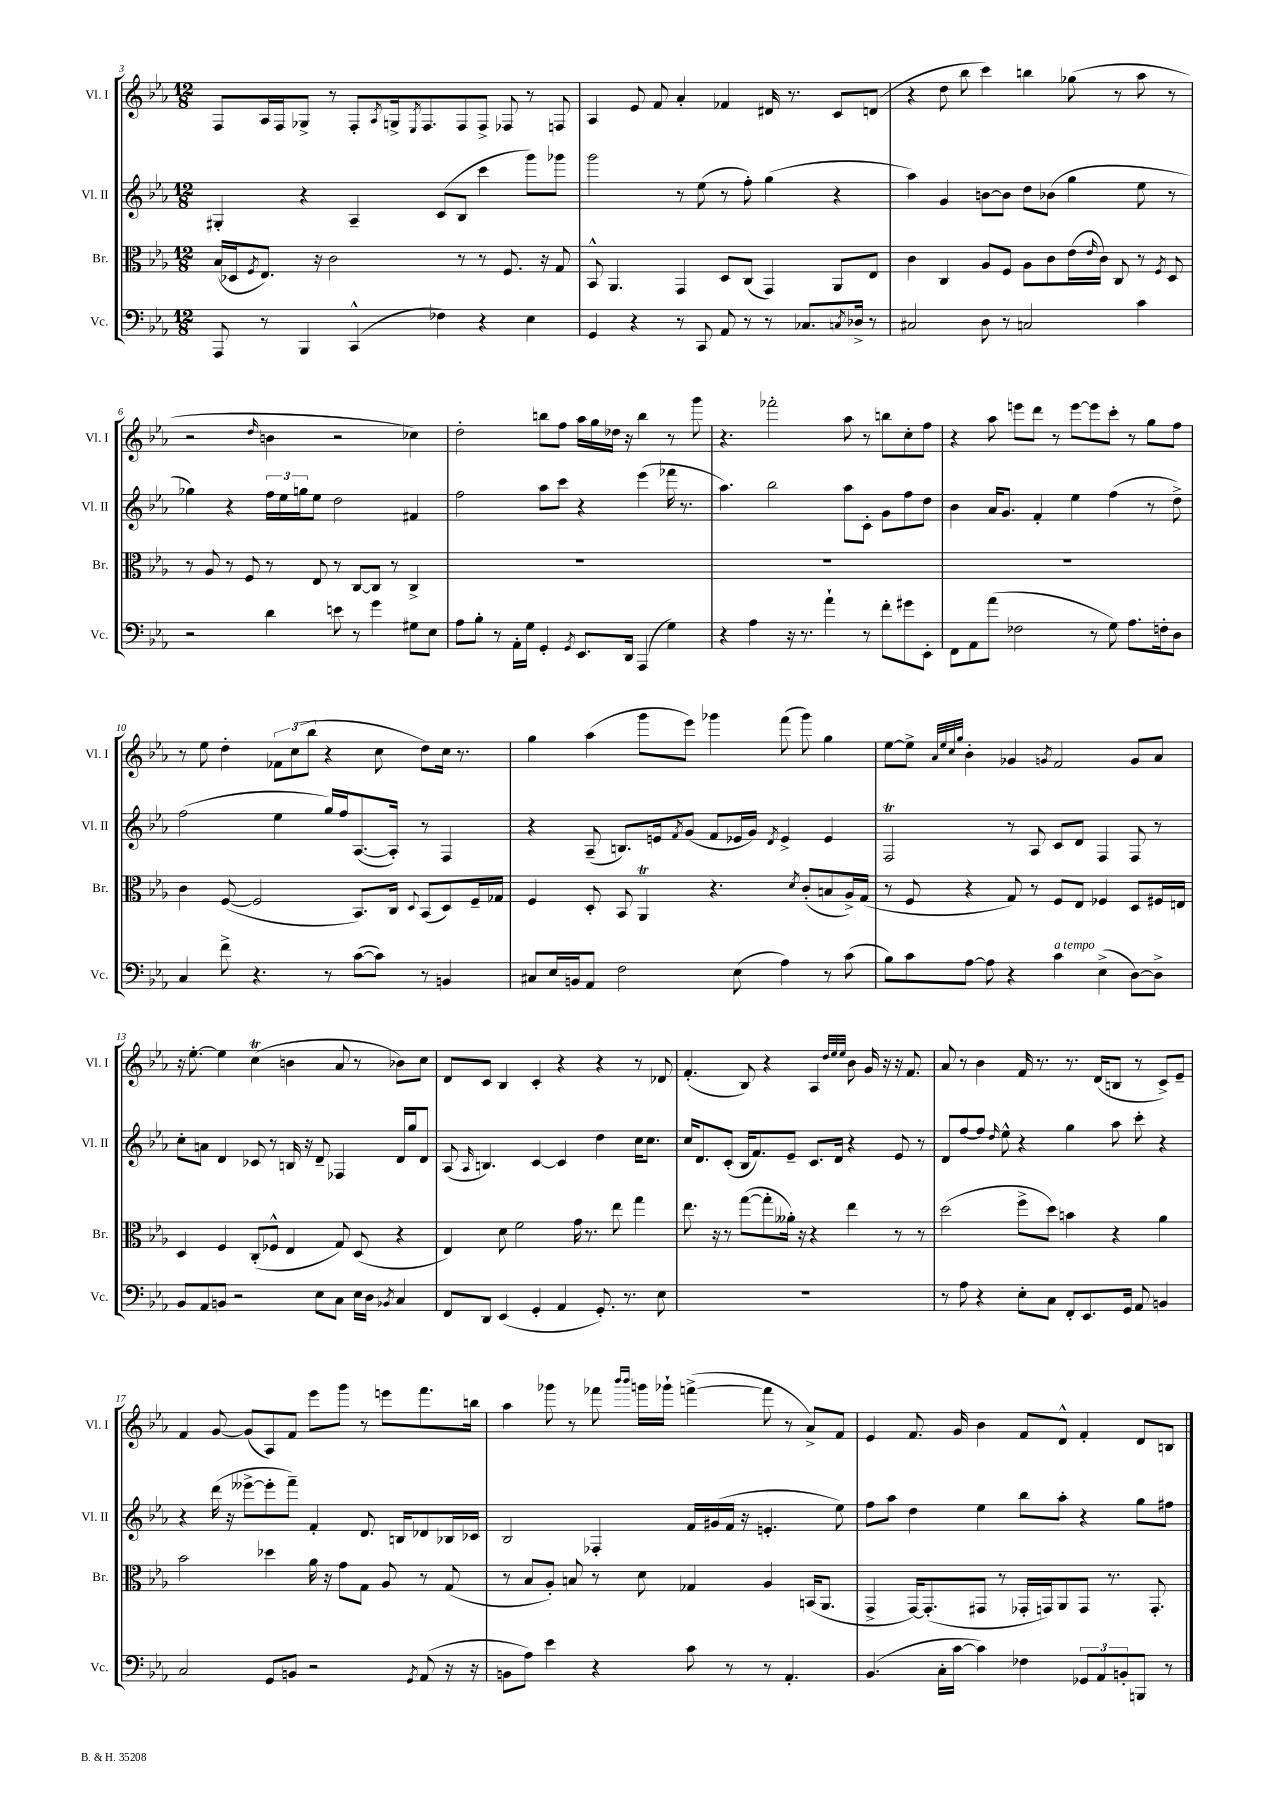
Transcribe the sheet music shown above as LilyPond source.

<<
\new StaffGroup <<
\new Staff = "s0" \with { instrumentName = "Vl. I" shortInstrumentName = "Vl. I" } {
    \clef treble \key ees \major \numericTimeSignature \time 12/8
    f8 aes16 f16 ges8-> r8 f8-. \acciaccatura { aes8 } g16-> \acciaccatura { ees8 } f8. f8 f8-> fes8 r8 f8 |
    aes4 ees'8 f'8 aes'4-. fes'4 dis'16 r8. c'8 d'8( |
    r4 d''8 bes''8 c'''4) b''4 ges''8( r8 aes''8 r8 |
    r2 \grace { d''16 } b'4 r2 ces''4) |
    d''2-. b''8 f''8 aes''16 g''16 des''16 r16 b''4 r8 g'''8 |
    r4. fes'''2-. aes''8 r8 b''8 c''8-. f''8 |
    r4 aes''8 e'''8 d'''8 r8 e'''8~ e'''8 c'''8-. r8 g''8 f''8 |
    r8 ees''8 d''4-. \tuplet 3/2 { fes'8 c''8( bes''8 } r4 c''8 d''8) c''16 r8. |
    g''4 aes''4( g'''8 ees'''8) ges'''4 f'''8( ges'''8) g''4 |
    ees''8~ ees''8-> \grace { aes'32 ees''32 c''32 g''32 } bes'4-. ges'4 \acciaccatura { g'8 } f'2 g'8 aes'8 |
    r16 ees''8.~-. ees''4 c''4\trill( b'4 aes'8 r8 bes'8) c''8 |
    d'8 c'8 bes4 c'4-. r4 r4 r8 des'8 |
    f'4.-.( bes8) r4 aes4 \grace { d''32 ees''32 ees''32 } bes'8 g'16 r16 r16 f'8. |
    aes'8 r8 bes'4 f'16 r8. r8. d'16( b8 r8 c'8->) ees'8-- |
    f'4 g'8~ g'8( aes8) f'8 ees'''8 g'''8 r8 e'''8 f'''8. b''16 |
    aes''4 ges'''8 r8 fes'''8 \grace { bes'''16 bes'''16 } g'''16 ges'''16-! f'''4~->( f'''8 r8 aes'8->) f'8 |
    ees'4 f'8. g'16 bes'4 f'8 d'8-^ f'4-. d'8 b8 \bar "|." |
}
\new Staff = "s1" \with { instrumentName = "Vl. II" shortInstrumentName = "Vl. II" } {
    \clef treble \key ees \major \numericTimeSignature \time 12/8
    gis4-. r4 aes4-- c'8( bes8 c'''4 g'''8) ges'''8 |
    g'''2 r8 ees''8( r8 f''8-.) g''4( r4 |
    aes''4) g'4 b'8~ b'8 d''8 bes'8( g''4 ees''8 r8 |
    ges''4) r4 \tuplet 3/2 { f''16 ees''16 g''16 } ees''8 d''2 fis'4 |
    f''2 aes''8 c'''8 r4 ees'''4( fes'''16 r8. |
    aes''4.) bes''2 aes''8 c'8-. g'8 f''8 d''8 |
    bes'4 aes'16 g'8. f'4-. ees''4 f''4( r8 d''8->) |
    f''2( ees''4 g''16) f''16 aes8.~( aes16-.) r8 f4 |
    r4 aes8--( b8.) e'16 \acciaccatura { f'8 } g'8( f'8 ees'16 g'16) \acciaccatura { d'8 } ees'4-> ees'4 |
    f2\trill r8 aes8 c'8 d'8 f4 f8 r8 |
    c''8-. a'8 d'4 ces'8 r8 b16 r16 d'8-- fes4 d'16 g''16 d'8 |
    aes8( \grace { aes16 } b4.) c'4~ c'4 d''4 c''16 c''8. |
    c''16 d'8. c'8-.( bes16 f'8.) ees'8-- c'8. d'16 r4 ees'8 r8 |
    d'8 f''8~ f''8 \grace { d''16 } ees''8-^ r4 g''4 aes''8 c'''8-. r4 |
    r4 d'''16( r16 eeses'''8~-> eeses'''8-. f'''8--) f'4-. d'8. b16 des'8 bes16 ces'16 |
    bes2 fes4-. f'16 gis'16( f'16 r16 e'4.-. ees''8) |
    f''8 aes''8 d''4 ees''4 bes''8 aes''8-. r4 g''8 fis''8 \bar "|." |
}
\new Staff = "s2" \with { instrumentName = "Br." shortInstrumentName = "Br." } {
    \clef alto \key ees \major \numericTimeSignature \time 12/8
    bes16( des16 \acciaccatura { f8 } ees8.) r16 c'2 r8 r8 f8. r16 g8 |
    bes,8-^ aes,4. g,4 d8 c8( g,4) aes,8 ees8 |
    c'4 c4 aes8 f8 aes8 c'8 ees'16( \grace { ees'16 } c'16) c8 r8 \acciaccatura { f8 } d8 |
    r8 aes8 r8 f8 r8 ees8 r8 c8~ c8 r8 c4-> |
    R1. |
    R1. |
    R1. |
    c'4 f8~( f2 bes,8.) c16 \appoggiatura { d8 } bes,8( d8) f16-- ges16 |
    f4 d8-. bes,8 aes,4\trill r4. \acciaccatura { d'8 } c'8-.( b8 aes16->) g16( |
    r8 f8 r4 g8) r8 f8 ees8 fes4 d8 fis16 e16 |
    d4 f4 c8-.( fes8-^ ees4 g8) d8( r4 |
    ees4) d'8 f'2 g'16 r8. ees''8 g''4 |
    ees''8. r16 r8 g''8~( g''8-. aeses'16-.) r16 r4 ees''4 r8 r8 |
    d''2( f''8-> d''8) b'4 r4 aes'4 |
    bes'2 des''4 aes'16 r16 g'8 g8 aes8 r8 g8( |
    r8 bes8 aes8-.) b8 r8 d'8 ges4 aes4 b,16( aes,8. |
    g,4-> g,16~) g,8.-.( gis,8 r8 ges,16-. g,16) aes,8 g,8 r8. g,8.-. \bar "|." |
}
\new Staff = "s3" \with { instrumentName = "Vc." shortInstrumentName = "Vc." } {
    \clef bass \key ees \major \numericTimeSignature \time 12/8
    aes,,8 r8 bes,,4 c,4-^( fes4) r4 ees4 |
    g,4 r4 r8 c,8 aes,8 r8 r8 ces8. \acciaccatura { c8 } des16-> r8 |
    cis2 d8 r8 c2 c'4 |
    r2 d'4 e'8 r8 g'4 gis8 ees8 |
    aes8 bes8-. r8 aes,16-. g16 g,4-. \acciaccatura { g,8 } ees,8. d,16 aes,,4( g4) |
    r4 aes4 r16 r8. aes'4-! r8 f'8-. gis'8 ees,8-. |
    f,8 aes,8 aes'8( fes2 r8 g8) aes8. f16-. d8 |
    c4 f'8-> r4. r8 c'8~( c'8) r8 b,4 |
    cis8 ees16 b,16 aes,8 f2 ees8( aes4) r8 c'8( |
    bes8) c'8 aes8~ aes8 r4 c'4^\markup { \italic "a tempo" } ees4->( d8~) d8-> |
    bes,8 aes,8 b,8 r2 ees8 c8 ees16 d16 \acciaccatura { bes,8 } c4 |
    f,8 d,8 ees,4( g,4-. aes,4 g,8.-.) r8. ees8 |
    R1. |
    r8 aes8 r4 ees8-. c8 f,8-. ees,8. g,16 aes,8 b,4 |
    c2 g,8 b,8 r2 \acciaccatura { g,8 } aes,8( r16 r16 |
    b,8 aes8) ees'4 r4 c'8 r8 r8 aes,4.-. |
    bes,4.( c16-. c'16~ c'4) fes4 \tuplet 3/2 { ges,8 aes,8 b,8-. } b,,8 r8 \bar "|." |
}
>>
>>
\layout { \context { \Score currentBarNumber = #3 } }
